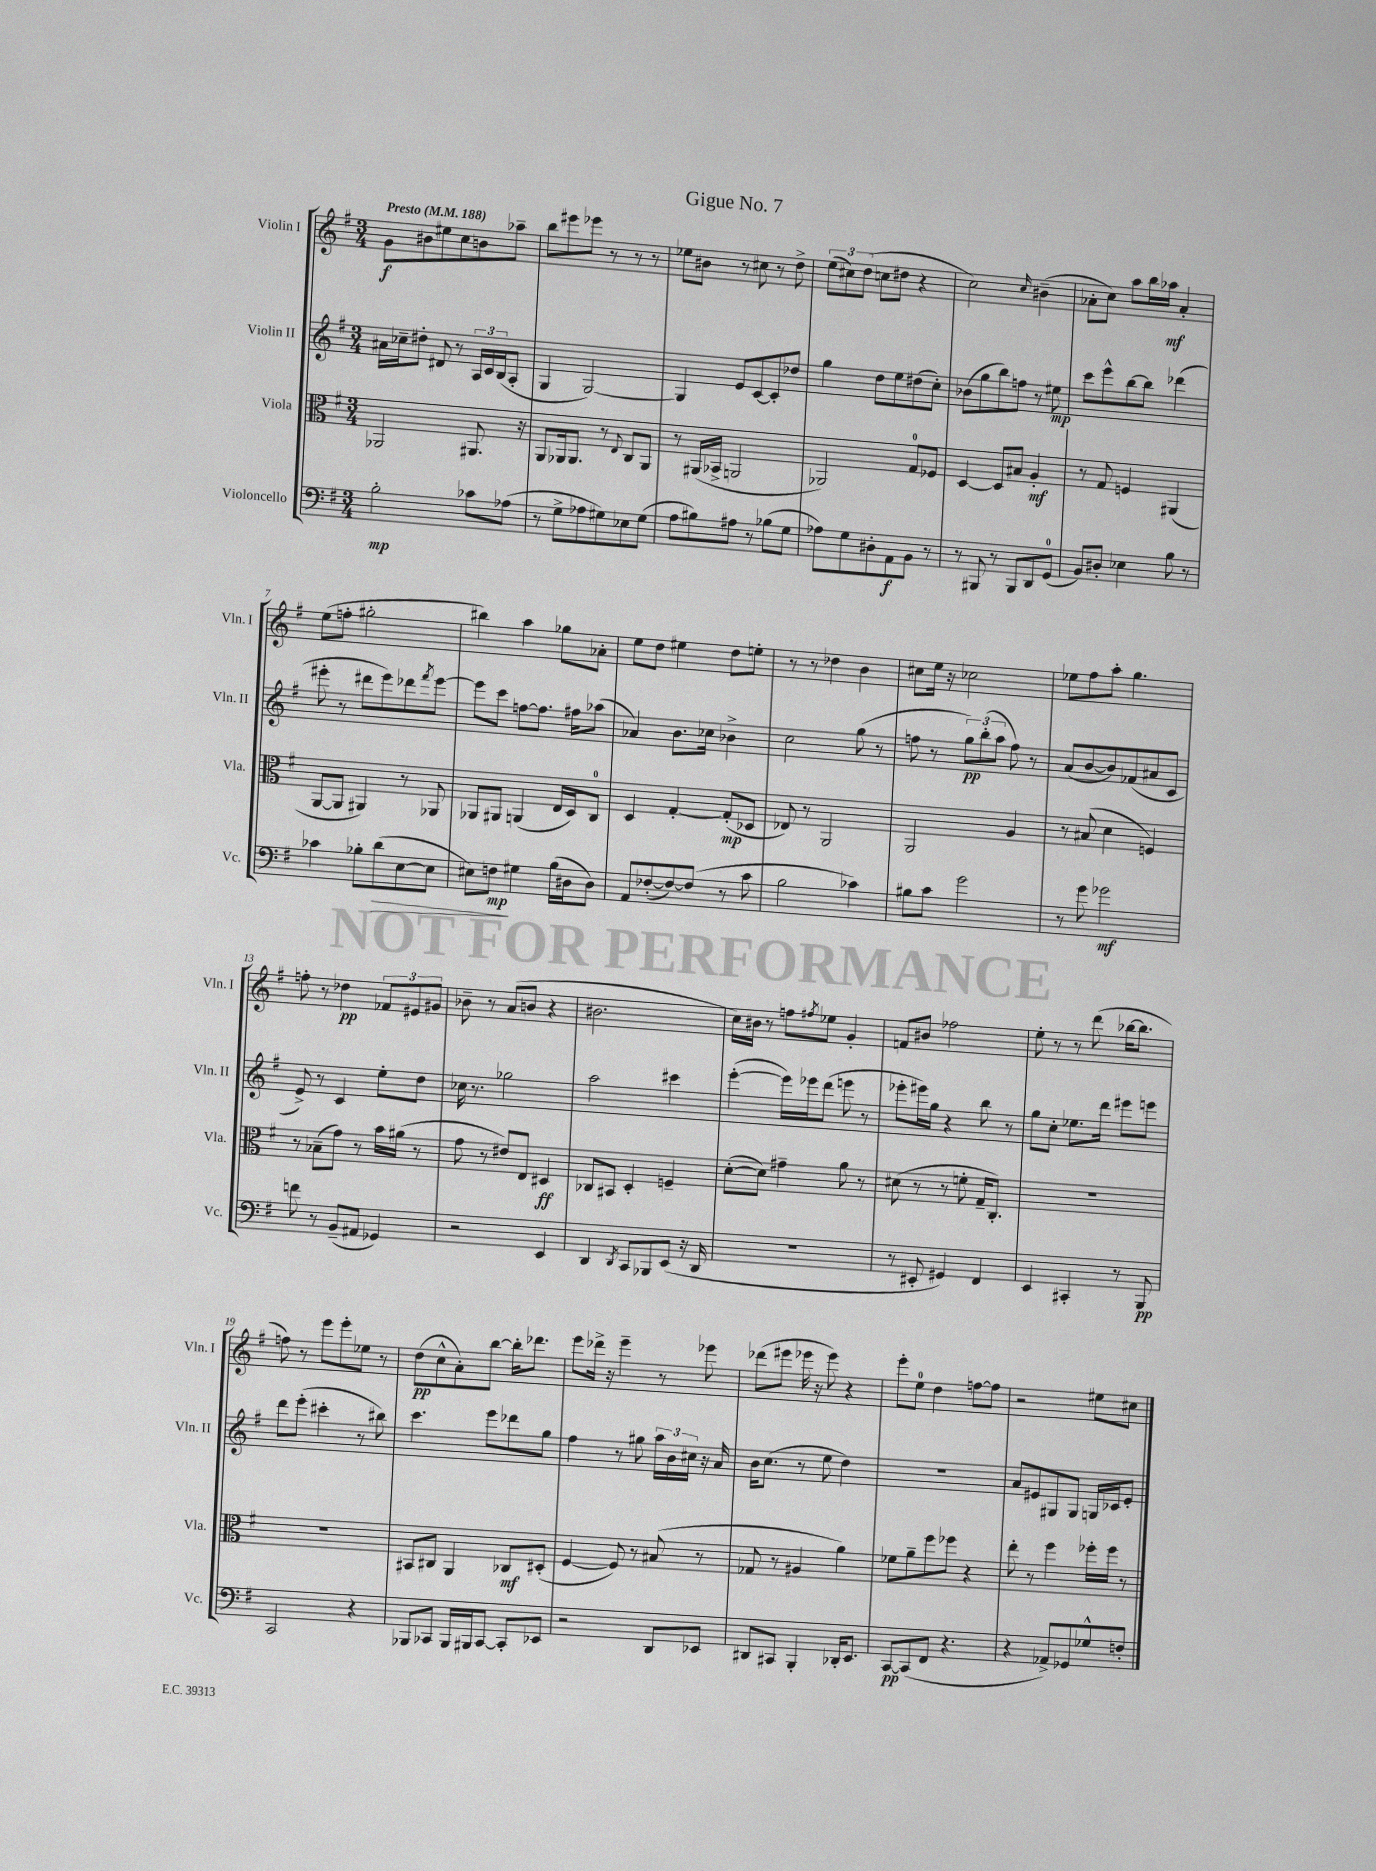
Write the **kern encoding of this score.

**kern	**kern	**kern	**kern
*staff4	*staff3	*staff2	*staff1
*clefF4	*clefC3	*clefG2	*clefG2
*k[f#]	*k[f#]	*k[f#]	*k[f#]
*M3/4	*M3/4	*M3/4	*M3/4
*MM188	*MM188	*MM188	*MM188
2B'	2AA-	16a#	8g
.	.	16cc-~	.
.	.	8dd#'	8b#
.	.	8d#	8ee#
.	.	8r	8cc
8c-	8.AA#	24A	8b
.	.	24c	.
.	.	(24B	.
(8A-	.	8A'	8aa-~
.	16r	.	.
=	=	=	=
8r	8AA	4G	8bb
8G^	16AA-	.	8eee#
.	8.AA-	.	.
8A-	.	[2G)	8eee-
8G#)	8r	.	8r
.	8qqE	.	.
8E-	8C	.	8r
(8G#	8AA-	.	8r
=	=	=	=
8A	8r	4G]	8ee-
8B#)	(16AA#	.	8b#
.	16BB-^	.	.
8A#	2AA	8e	8r
8r	.	[8c	8cc#
(8B-	.	8c']	8r
8G	.	8dd-	8dd^
=	=	=	=
8A-)	2AA-)	4gg	(12ee
.	.	.	12cc#)
8G	.	.	.
.	.	.	(12dd
8D#'	.	8dd	8cc
8AA	.	8ee	8dd#
8BB	8G	(8dd#	4r
8r	8F-	8cc')	.
=	=	=	=
8r	[4D	(8b-	2cc)
8BBB#	.	8gg	.
8r	8D]	8bb)	.
8BBB#	8B#	8ff	.
.	.	.	16qqcc
8DD	4A'	8r	(4b#~
(8GG	.	8ee#	.
=	=	=	=
8BB)	8r	8ccc	8a-'
8D#'	8G	8eee^^	8cc)
4E-	4F	[8bb	8aa
.	.	8bb]	16bb
.	.	.	16aa-
8B	(4AA#	(4ddd-	4a-'
8r	.	.	.
=	=	=	=
4c-	[8AA	8eee#'	(8ee
.	8AA]	8r	8ff'
8B-'	4AA#)	8ddd#	2gg#'
(8d	.	8eee#)	.
[8E	8r	8ddd-	.
.	.	8qfff#	.
8E]	8AA-	[8eee#	.
=	=	=	=
8E#)	8AA-	8eee#]	4bb#)
8F	8AA#	8ccc	.
4G#	(4AA	[8ff	4aa
.	.	8.ff]	.
(16B	16E	.	8gg-
16D#	16D)	16ff#	.
8D#)	8C	(8aa-	8a-'
=	=	=	=
8AA	4D	4a-)	8ee
([8F-'	.	.	8dd
8F-_)	[4G'	8.b	4ee#
(8F-]	.	.	.
.	.	16cc-	.
8r	(8G']	4b-^	8dd
8c	8D-	.	8ee'
=	=	=	=
2B	8E-)	2cc	8r
.	8r	.	8r
.	2AA	.	4dd-
4c-)	.	(8gg	4b
.	.	8r	.
=	=	=	=
8B#	2AA	8ff	8cc#
8c	.	8r	16ee
.	.	.	16r
2g	.	12gg)	2cc-
.	.	(12bb'	.
.	.	12aa	.
.	4A	8ff)	.
.	.	8r	.
=	=	=	=
8r	8r	(8a	8ee-
8g	(8B#	[8b	8ff#
2g-	4d	8b])	8aa'
.	.	(8f-	4.gg
.	4F)	8a#	.
.	.	8c	.
=	=	=	=
8f	8r	8e^)	8ff'
8r	(8B-~	8r	8r
(8BB~	8g)	4c	4dd-
8AA#	8r	.	.
4GG-)	16b	8ee'	12f-
.	(16a#	.	.
.	.	.	12e#
.	8r	8dd	.
.	.	.	12g#
=	=	=	=
2r	8g	16cc-	8b-~
.	.	8.r	.
.	8r	.	8r
.	8e#)	2gg-	(8a
.	8E	.	8b
4EE	4D#	.	4r
=	=	=	=
4DD	8C-	2aa	2.b#
.	8BB#	.	.
8qDD	.	.	.
8CC	4D'	.	.
8BBB-	.	.	.
(8EE	4F~	4ccc#	.
16r	.	.	.
16DD	.	.	.
=	=	=	=
2.r	([8d'	([4eee'	16cc)
.	.	.	16b#
.	8d])	.	8r
.	4g#~	16eee])	8ff
.	.	16eee-	.
.	.	.	8qff#
.	.	(8ddd	8ee-
.	8a	8eee	4g'
.	8r	8r	.
=	=	=	=
8r	(8d#	8eee-'	8f
8EE#'	8r	16eee#)	8b#
.	.	16gg	.
4GG#)	8r	4r	2ff-
.	8f'	.	.
4FF#	16G~	8bb	.
.	8.C')	.	.
.	.	8r	.
=	=	=	=
4EE	2.r	8gg	8ee'
.	.	8cc'	8r
4CC#'	.	8.ee-	8r
.	.	.	(8ddd
.	.	16ddd	.
8r	.	8eee#	[16bb-
.	.	.	8.bb-]
8BBB	.	8eee	.
=	=	=	=
2CC	2.r	8ddd	8ff)
.	.	(8eee'	8r
.	.	4ccc#'	8eee
.	.	.	8eee'
4r	.	8r	8ee-
.	.	8bb#)	8r
=	=	=	=
8BBB-	8BB#	4.ccc	(8dd
8CC-	8C#	.	8cc^^
16BBB-	4AA	.	8a')
16BBB#	.	.	.
[8CC-	.	8eee	[8bb
8CC-']	8C-	8ddd-	16bb']
.	.	.	8.ddd-
8EE-	(8D#'	8gg	.
=	=	=	=
2r	[4F#	4ff#	8eee
.	.	.	16ddd-^
.	.	.	16r
.	8F#])	8r	4eee~
.	8r	8gg#	.
8DD	(8B#	24aa	8r
.	.	24b	.
.	.	24cc#	.
8EE-	8r	16r	8eee-
.	.	16a	.
=	=	=	=
8DD#	8G-	16b	(8ddd-
.	.	(8.cc	.
8CC#	8r	.	8eee#
4BBB'	4A#	8r	16eee-
.	.	.	16r
.	.	8ee	8eee-)
16DD-'	4a)	4dd)	4r
8.EE	.	.	.
=	=	=	=
[8CC	8f-	2.r	8eee'
(8CC]	8a~	.	8ee
8FF#	8ff#	.	4dd
4.r	8ff-	.	.
.	4r	.	[8ff
.	.	.	8ff]
=	=	=	=
4r	8ee'	8a	2r
.	8r	8e#	.
8AA-^)	4ff#	8G#	.
8GG-	.	8G#	.
8G-^^	16ff-'	16G	8ee#
.	16ff-	16c-	.
8F'	8r	8e#'	8cc#
==	==	==	==
*-	*-	*-	*-
